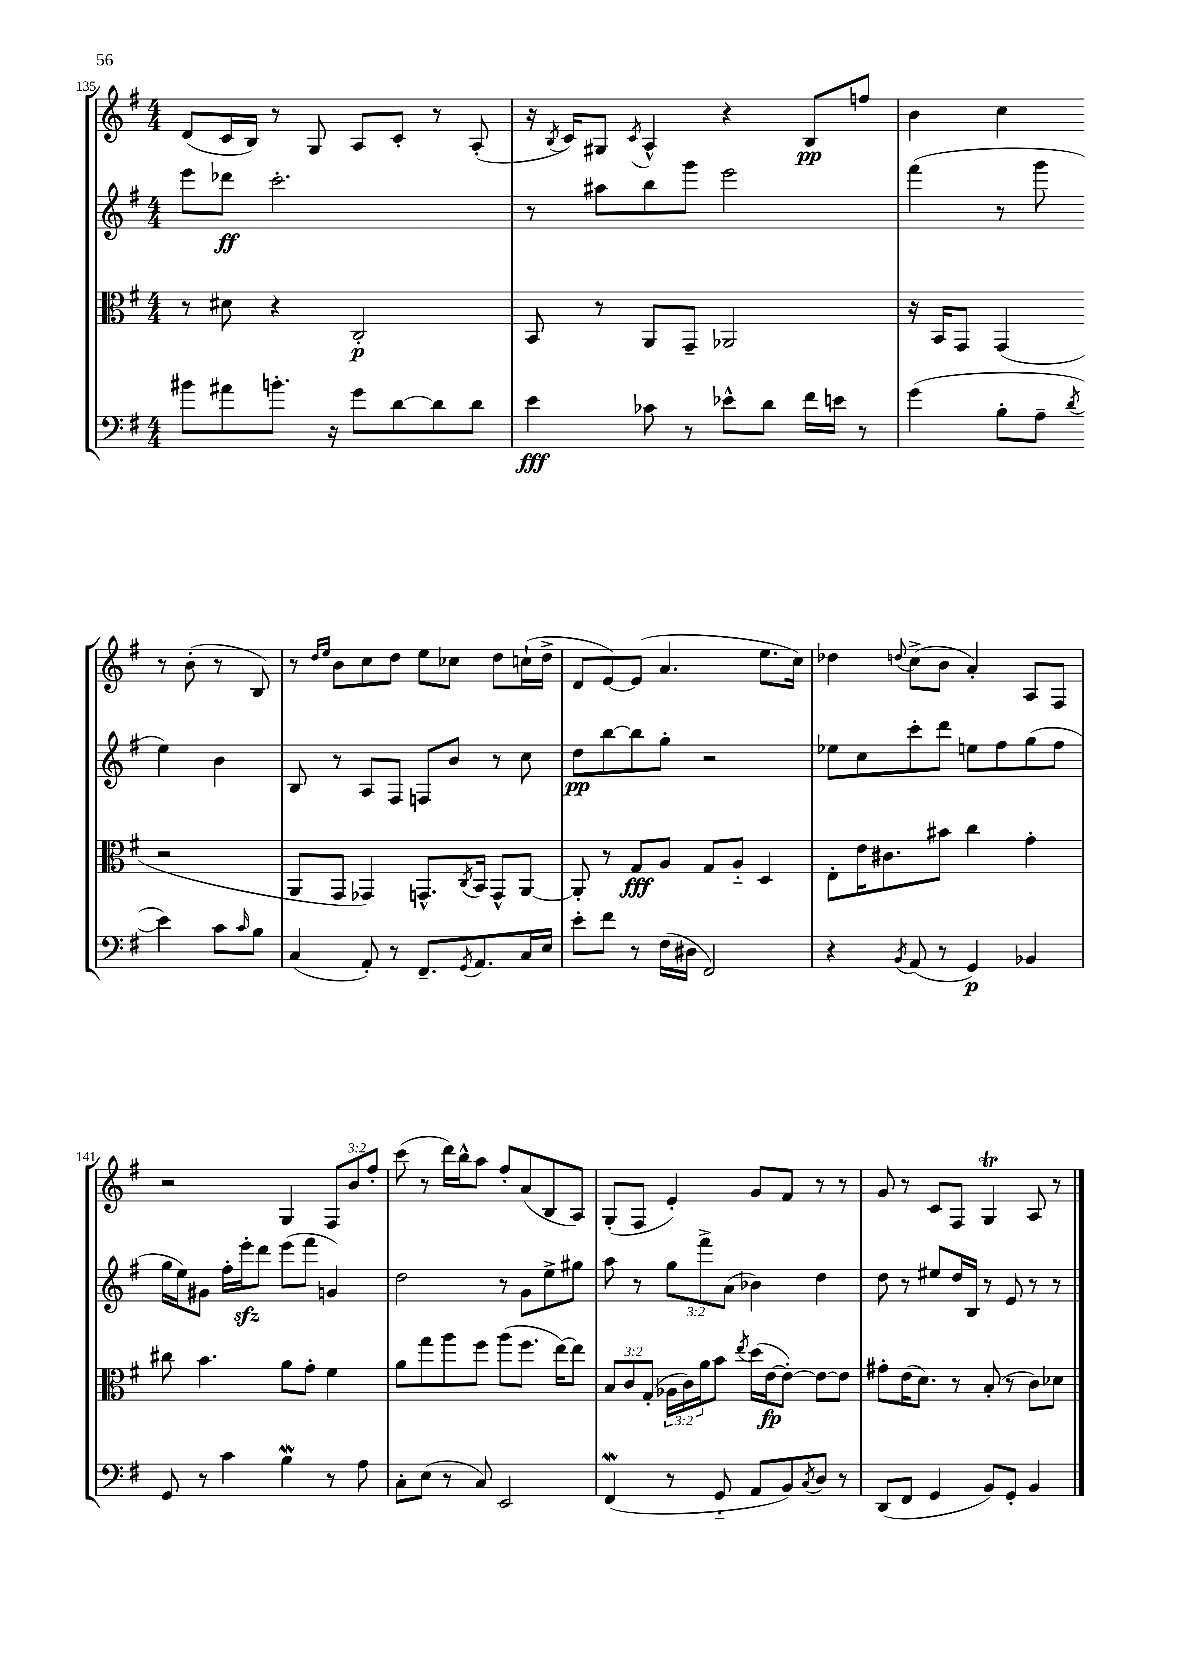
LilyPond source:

<<
\new StaffGroup <<
\new Staff = "s0" {
    \clef treble \key g \major \numericTimeSignature \time 4/4 \override Staff.TupletNumber.text = #tuplet-number::calc-fraction-text
    d'8( c'16 b16) r8 g8 a8 c'8-. r8 a8-.( |
    r16 \acciaccatura { b8 } c'16) gis8 \acciaccatura { c'8 } a4-^ r4 b8\pp f''8 |
    b'4 c''4 r8 b'8-.( r8 b8) |
    r8 \grace { d''16 e''16 } b'8 c''8 d''8 e''8 ces''8 d''8 c''16-!( d''16-> |
    d'8 e'8~) e'8( a'4. e''8. c''16) |
    des''4 \appoggiatura { d''8 } c''8->( b'8 a'4-.) a8 fis8 |
    r2 g4 \tuplet 3/2 { fis8 b'8 fis''8-. } |
    c'''8( r8 d'''16) b''16-^ a''8 fis''8-. a'8( b8 a8) |
    g8-.( fis8 e'4-.) g'8 fis'8 r8 r8 |
    g'8 r8 c'8 fis8 g4\trill a8 r8 \bar "|." |
}
\new Staff = "s1" {
    \clef treble \key g \major \numericTimeSignature \time 4/4 \override Staff.TupletNumber.text = #tuplet-number::calc-fraction-text
    e'''8 des'''8\ff c'''2.-. |
    r8 ais''8 b''8 g'''8 e'''2 |
    fis'''4( r8 g'''8 e''4) b'4 |
    b8 r8 a8 fis8 f8 b'8 r8 c''8 |
    d''8\pp b''8~ b''8 g''8-. r2 |
    ees''8 c''8 c'''8-. d'''8 e''8 fis''8 g''8( fis''8 |
    g''16 e''16) gis'8 fis''16-. e'''16-.\sfz d'''8 e'''8( fis'''8 g'4) |
    d''2 r8 g'8 e''8-> gis''8 |
    a''8 r8 \tuplet 3/2 { g''8 fis'''8-> a'8( } bes'4) d''4 |
    d''8 r8 eis''8 d''16 b16 r8 e'8 r8 r8 \bar "|." |
}
\new Staff = "s2" {
    \clef alto \key g \major \numericTimeSignature \time 4/4 \override Staff.TupletNumber.text = #tuplet-number::calc-fraction-text
    r8 dis'8 r4 c2-.\p |
    b,8 r8 a,8 g,8-- aes,2 |
    r16 b,16 g,8 g,4( r2 |
    a,8 g,8 ges,4) g,8.-^ \acciaccatura { c8 } b,16 g,8-^ a,8~ |
    a,8-. r8 g8\fff a8 g8 a8-_ d4 |
    e8-. e'16 cis'8. bis'8 c''4 g'4-. |
    cis''8 b'4. a'8 g'8-. fis'4 |
    a'8 g''8 a''8 fis''8 a''8( fis''8. e''16~) e''8 |
    \tuplet 3/2 { b8 c'8 g8-.( } \tuplet 3/2 { aes16 c'16) a'16 } b'8 \acciaccatura { e''8 } d''16( e'16~\fp e'8~-.) e'8~ e'8 |
    gis'8-. e'16( d'8.) r8 b8-.( r8 c'8) des'8 \bar "|." |
}
\new Staff = "s3" {
    \clef bass \key g \major \numericTimeSignature \time 4/4
    bis'8 ais'8 b'8.-. r16 g'8 d'8~ d'8 d'8 |
    e'4\fff ces'8 r8 ees'8-^ d'8 fis'16 e'16 r8 |
    g'4( b8-. a8-- \acciaccatura { d'8 } e'4) c'8 \grace { c'16 } b8 |
    c4( a,8-.) r8 fis,8.-- \acciaccatura { g,8 } a,8. c16 e16 |
    e'8-. fis'8 r8 fis16( dis16 fis,2) |
    r4 \acciaccatura { b,8 } a,8( r8 g,4\p) bes,4 |
    g,8 r8 c'4 b4\mordent r8 a8 |
    c8-. e8( r8 c8) e,2 |
    fis,4\mordent( r8 g,8-_ a,8 b,8) \acciaccatura { c8 } d8 r8 |
    d,8( fis,8 g,4 b,8) g,8-. b,4 \bar "|." |
}
>>
>>
\layout { \context { \Score currentBarNumber = #135 } }
